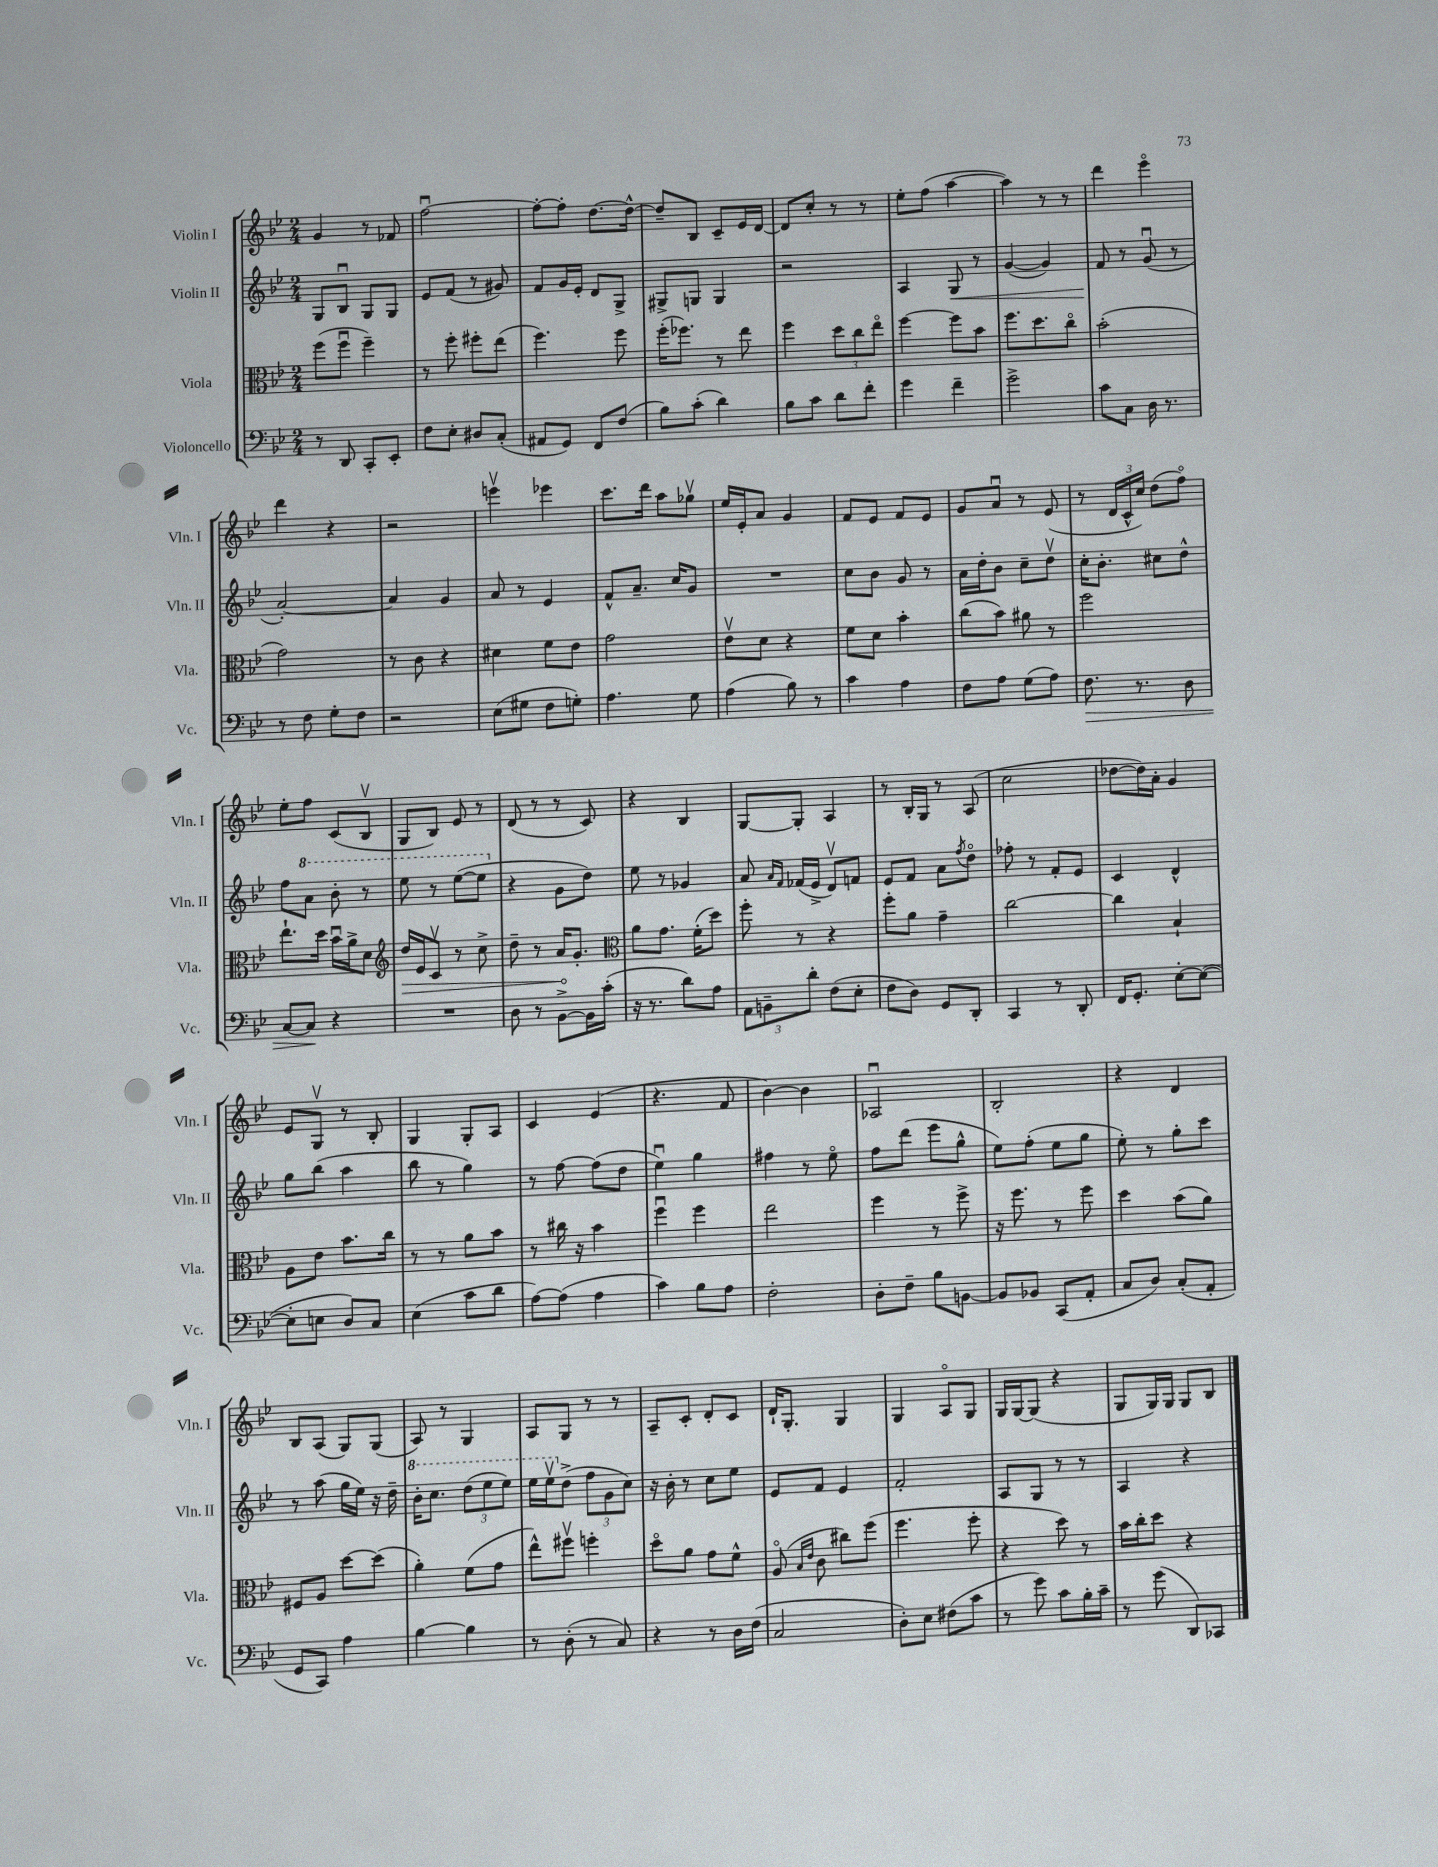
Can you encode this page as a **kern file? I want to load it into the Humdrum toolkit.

**kern	**kern	**kern	**kern
*staff4	*staff3	*staff2	*staff1
*clefF4	*clefC3	*clefG2	*clefG2
*k[b-e-]	*k[b-e-]	*k[b-e-]	*k[b-e-]
*M2/4	*M2/4	*M2/4	*M2/4
8r	(8ff\L	8G/L	4g/
8DD/	8ffu\J	8B-u/J	.
8CC'/L	4ff~\)	8G/L	8r
8EE-'/J	.	8G/J	8f-/
=	=	=	=
8F\L	8r	8e-/L	[2ffu\
8E-'\J	8ff'\	(8f/J	.
8D#/L	8ff#'\L	8r	.
(8C'/J	(8ee-\J	8g#/)	.
=	=	=	=
8AA#/L	4.ff\)	8f/L	8ff'\_L
8GG/J)	.	16g/L	8ff'\]J
.	.	16e-'/JJ	.
8FF/L	.	8d/L	[8.dd\L
(8F/J	8ff\	8G^/J	.
.	.	.	16dd^^\_Jk
=	=	=	=
8B-\L)	(16ff'\LK	8G#^/L	8dd~/]L
.	8.ff-\J)	.	.
(8c'\J	.	8G/J	8B-/J
4d\)	8r	4G/	8c~/L
.	8ee-\	.	16e-/L
.	.	.	[16d/JJ
=	=	=	=
8B-\L	4ff\	2r	8d/]L
8c\J	.	.	8cc'/J
8d\L	12dd\L	.	8r
.	12cc\	.	.
8f'\J	.	.	8r
.	12ee-o\J	.	.
=	=	=	=
4g\	[4ff\	4A/	8ee-'\L
.	.	.	(8ff\J
4f~\	8ff\]L	8G/	[4aa\
.	8b-\J	8r	.
=	=	=	=
2g^\	8.ff\L	([4g/	4aa\])
.	8.dd\	.	.
.	.	4g/])	8r
.	8cco\J	.	8r
=	=	=	=
8c\L	(2b-'\	8f/	4ddd\
8C\J	.	8r	.
16D\	.	(8gu/	4eee-o\
8.r	.	.	.
.	.	8r	.
=	=	=	=
8r	2g\)	[2a'/)	4ddd\
8F\	.	.	.
8G'\L	.	.	4r
8F\J	.	.	.
=	=	=	=
2r	8r	4a/]	2r
.	8c\	.	.
.	4r	4g/	.
=	=	=	=
(8E-\L	4d#\	8a/	4eeev\
8G#\J	.	8r	.
8F\L	8f\L	4e-/	4eee-\
8G'\J)	8e-\J	.	.
=	=	=	=
4.A\	2g\	8f^^/L	8.ccc\L
.	.	8.a~/J	.
.	.	.	16ddd\Jk
.	.	.	8aa\L
.	.	16cc/LK	.
8G\	.	8g/J	8gg-v\J
=	=	=	=
(4A\	8e-v\L	2r	16ee-/LL
.	.	.	16e-'/J
.	8d\J	.	8a/J
8B-\)	4r	.	4g/
8r	.	.	.
=	=	=	=
4c\	8f\L	8cc\L	8f/L
.	8d\J	8b-\J	8e-/J
4A\	4b-'\	8g/	8f/L
.	.	8r	8e-/J
=	=	=	=
8F\L	(8cc\L	16a\LL	8g/L
.	.	16dd'\J	.
8A\J	8b-\J)	8b-\J	8au/J
(8G\L	8a#\	8cc~\L	8r
8A\J)	8r	8ddv\J	(8e-/
=	=	=	=
8.F\	2ff\	16cc'\LK	8r
.	.	8.b-'\J	.
.	.	.	24d/LL
.	.	.	24c^^/
8.r	.	.	.
.	.	.	24cc/JJ)
.	.	8cc#\L	(8dd\L
8D\	.	8dd^^\J	8ffo\J)
=	=	=	=
[8C/L	8.ee-`\L	8ff\L	8ee-'\L
8C/]J	.	8aa\J	8ff\J
.	16dd\Jk	.	.
4r	16b-u\LL	8bb-'\	(8c/L
.	16a^\J	.	.
.	8d\J	8r	8B-v/J
=	=	=	=
*	*clefG2	*	*
2r	16dd/LL	8eee-\	8G/L
.	16e-/J	.	.
.	8cv/J	8r	8B-/J)
.	8r	([8eee-\L	8e-/
.	8cc^\	8eee-\]J	8r
=	=	=	=
8D\	8dd~\	4r	(8d/
8r	8r	.	8r
[8BB-^\L	16a/LK	8g\L	8r
.	8.g'/J	.	.
16BB-\]L	.	8dd\J)	8c/)
(16c'\JJ	.	.	.
=	=	=	=
*	*clefC3	*	*
16r	8a\L	8ee-\	4r
8.r	.	.	.
.	8.g\J	8r	.
8d\L)	.	4g-/	4B-/
.	(16f'\LK	.	.
8A\J	8dd\J)	.	.
=	=	=	=
12AA\L	8ff'\	8a/	[8G/L
12BB~\	.	.	.
.	.	16qqa/LL	.
.	.	16qqf/JJ	.
.	8r	(16f-/LL	8G'/]J
12d'\J	.	.	.
.	.	16e-^/JJ	.
(8F\L	4r	8dv/L)	4A/
8E-'\J	.	8f/J	.
=	=	=	=
8F\L	8ff'\L	8e-/L	8r
8D\J)	8a\J	8f/J	16B-'/LL
.	.	.	16G/JJ
8GG/L	4g~\	8a\L	8r
.	.	8qff/	.
8DD'/J	.	8ddo\J	(8A/
=	=	=	=
4CC/	[2cc\	8ff-'\	2cc\
.	.	8r	.
8r	.	8f'/L	.
8DD'/	.	8e-/J	.
=	=	=	=
16FF/LK	4cc\]	4c/	[8dd-\L
8.GG'/J	.	.	.
.	.	.	16dd-\]L)
.	.	.	16a'\JJ
[8E-'\L	4B-`/	4d^^/	4g/
(8E-\_J	.	.	.
=	=	=	=
8E-'\]L	8A\L	8gg\L	8e-/L
8E\J	8e-\J	(8bb-\J	8Gv/J
8D/L)	8.b-\L	4aa\	8r
8C/J	.	.	8B-'/
.	16cc\Jk	.	.
=	=	=	=
(4E-\	8r	8bb-\	4G/
.	8r	8r	.
8c\L	8a\L	4gg\)	8G'/L
8d\J	8b-\J	.	8A/J
=	=	=	=
[8A\L)	8r	8r	4c/
(8A\]J	16cc#\	[8ff\	.
.	16r	.	.
4A\	4b-\	(8ff\]L	(4e-/
.	.	8dd\J	.
=	=	=	=
4c\)	4ffu\	4ee-u\)	4.r
8B-\L	4ff\	4gg\	.
8A\J	.	.	8f/
=	=	=	=
2F'\	2ee-\	4ff#\	[4b-\)
.	.	8r	4b-\]
.	.	8ee-o\	.
=	=	=	=
8D'\L	4ff\	8ff\L	2A-u/
8F~\J	.	(8ddd\J	.
8B-\L	8r	8eee-\L	.
[8BB\J	8ff^\	8gg^^\J	.
=	=	=	=
8BB/]L	16r	8ee-\L)	2B-'/
.	8.ff\	.	.
8BB-/J	.	(8ff'\J	.
(8CC/L	8r	8ee-\L	.
8AA'/J	8ff\	8gg\J	.
=	=	=	=
8C/L	4dd\	8ee-'\)	4r
8D/J)	.	8r	.
(8C'/L	(8b-\L	8gg'\L	4d/
8AA'/J	8a\J)	8ccc\J	.
=	=	=	=
8GG/L	8F#/L	8r	8B-/L
8CC/J)	8A/J	(8aa\	(8A/J
4A\	[8dd\L	16gg\LL	8G/L)
.	.	16ee-\JJ)	.
.	(8dd\]J	16r	(8G/J
.	.	16dd~\	.
=	=	=	=
[4B-\	4a'\)	16bb-'\LK	8A/)
.	.	8.ccc\J	.
.	.	.	8r
4B-\]	(8f\L	(12ddd\L	4G/
.	.	12eee-\	.
.	8g\J	.	.
.	.	12eee-\J)	.
=	=	=	=
8r	8ee-^^\L)	16eee-\LL	8A/L
.	.	16eee-v\J	.
(8D'\	8ff#v\J	(8dd^\J	8G/J
8r	4ff'\	12ff\L	8r
.	.	12g\	.
8C/)	.	.	8r
.	.	12cc\J)	.
=	=	=	=
4r	8ddo\L	16r	8A~/L
.	.	16b-'\	.
.	8a\J	8r	8c'/J
8r	8g\L	8cc\L	8d'/L
16D\LL	8f^^\J	8ee-\J	8c/J
(16F\JJ	.	.	.
=	=	=	=
2C/	(8Ao/	8e-/L	16d`/LK
.	.	.	8.G'/J
.	16qqB-/LL	.	.
.	16qqe-/JJ	.	.
.	8c\	8f/J	.
.	8cc#\L)	4e-/	4G/
.	(8ff\J	.	.
=	=	=	=
8D'\L)	4.ff\	2f'/	4G/
8E-\J	.	.	.
(8F#\L	.	.	8Ao/L
8c\J	8ff'\	.	8G/J
=	=	=	=
8r	4r	8A/L	16G/LL
.	.	.	[16G/J
8g\)	.	8G/J	(8G/]J
8c\L	8dd\)	8r	4r
16B-'\L	8r	8r	.
16c~\JJ	.	.	.
=	=	=	=
8r	16b-\LL	4A/	8G/L
.	16cc'\J	.	.
(8g\	8dd\J	.	16G/L)
.	.	.	16G/JJ
8DD/L)	4r	4r	8G/L
8CC-/J	.	.	8B-/J
==	==	==	==
*-	*-	*-	*-
